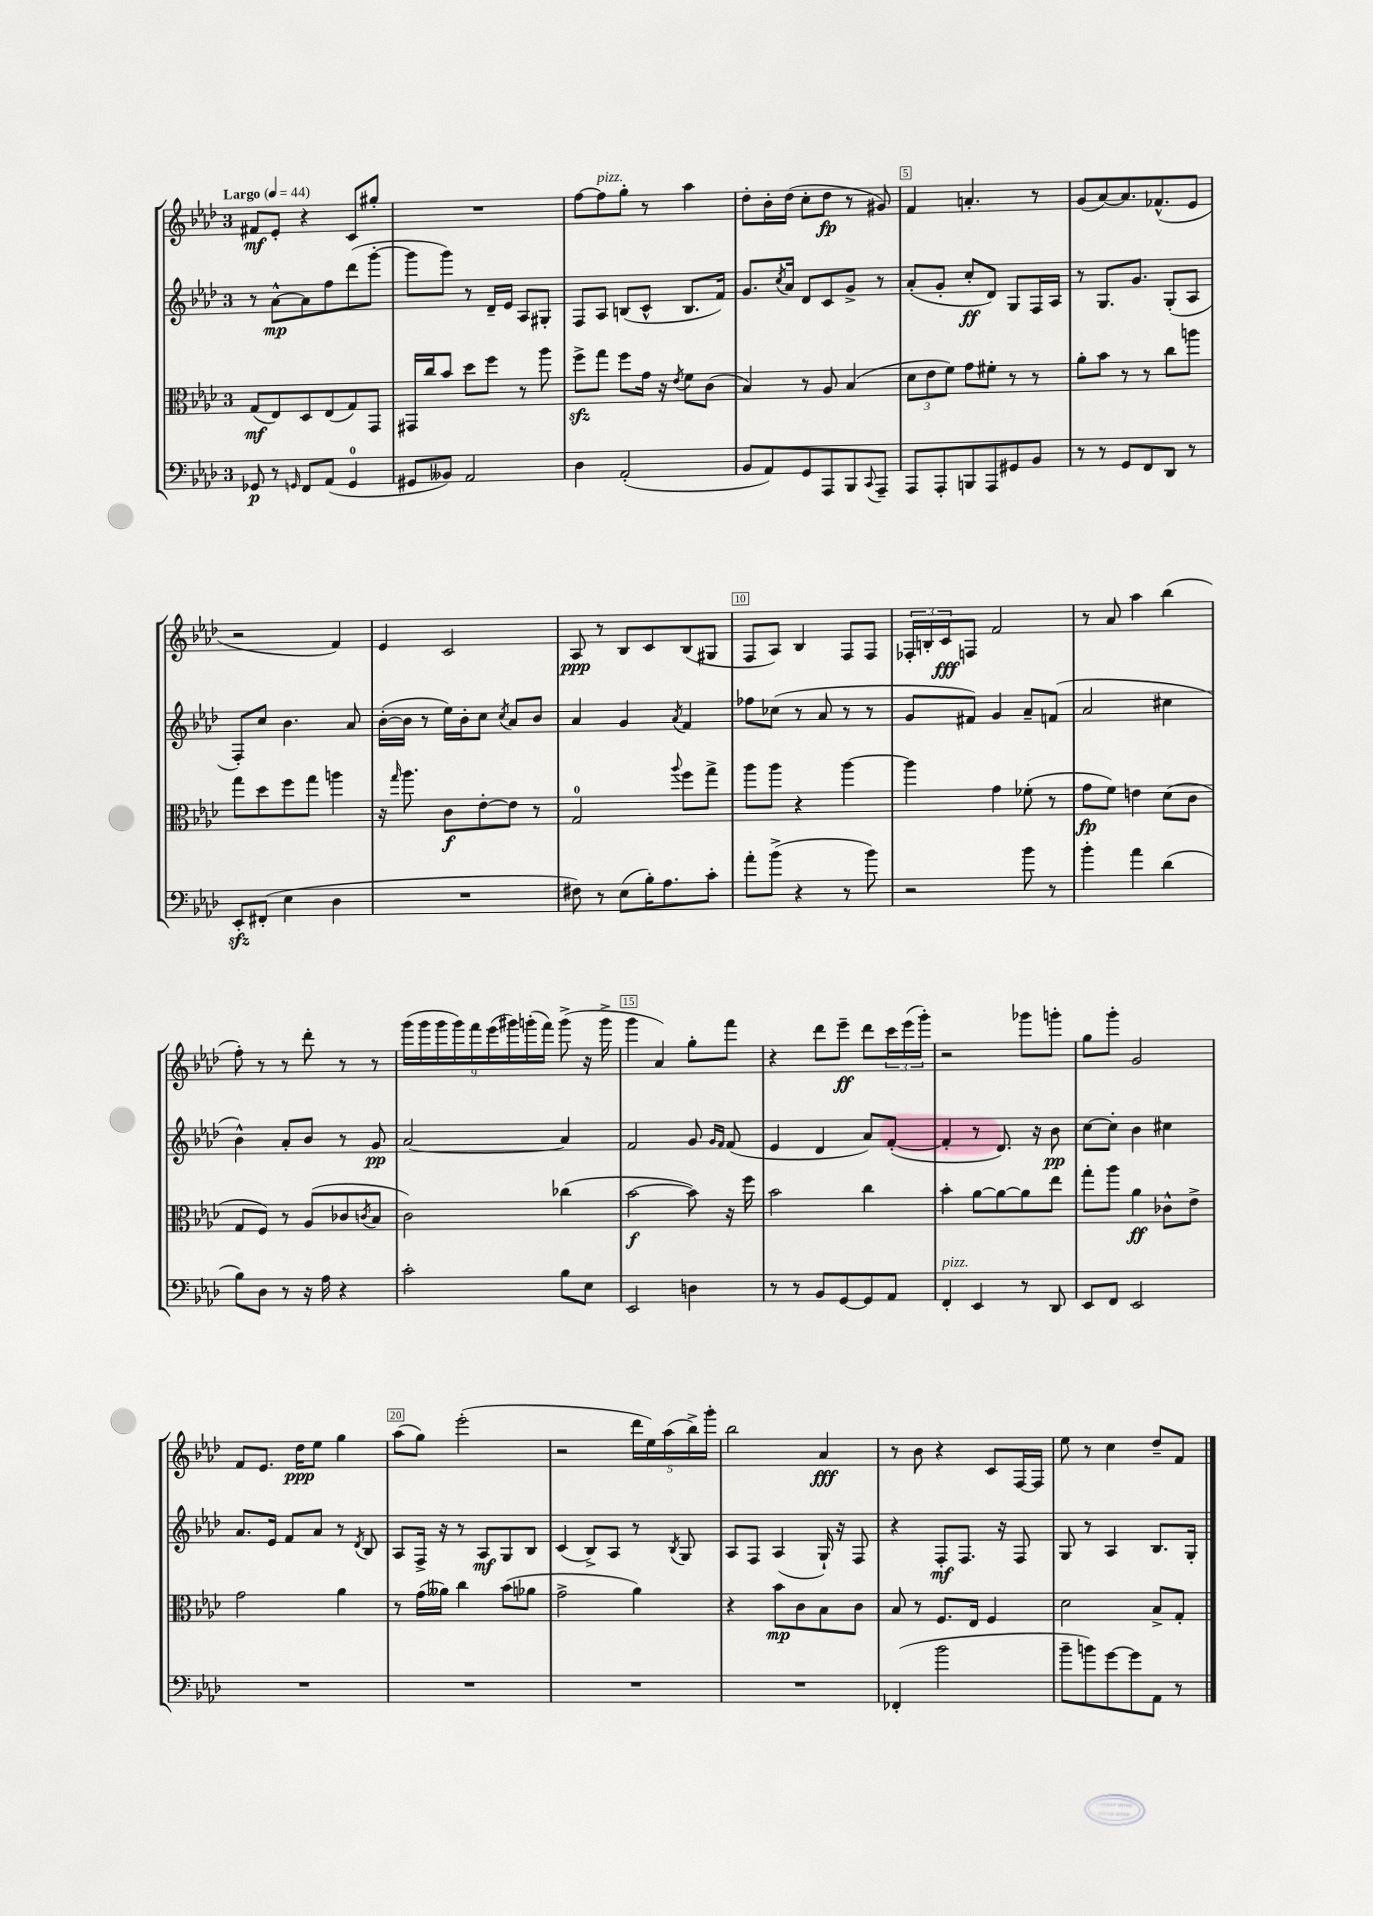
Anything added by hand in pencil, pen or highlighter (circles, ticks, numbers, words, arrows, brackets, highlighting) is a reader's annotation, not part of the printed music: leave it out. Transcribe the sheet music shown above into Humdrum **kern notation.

**kern	**dynam	**kern	**dynam	**kern	**dynam	**kern	**dynam
*part4	*part4	*part3	*part3	*part2	*part2	*part1	*part1
*staff4	*staff4	*staff3	*staff3	*staff2	*staff2	*staff1	*staff1
*clefF4	*	*clefC3	*	*clefG2	*	*clefG2	*
*k[b-e-a-d-]	*	*k[b-e-a-d-]	*	*k[b-e-a-d-]	*	*k[b-e-a-d-]	*
*M3/4	*	*M3/4	*	*M3/4	*	*M3/4	*
*MM44	*	*MM44	*	*MM44	*	*MM44	*
=1	=1	=1	=1	=1	=1	=1	=1
!	!	!	!	!	!	!LO:TX:a:B:t=Largo	!
8GG-X/	p	(8G/L	mf	8r	.	8f#X/L	mf
8r	.	8E-/)	.	[8a-^^\L	mp	8e-'/J	.
16qqGGn/	.	.	.	.	.	.	.
8FF/L	.	8D-/	.	8a-\]	.	4r	.
(8AA-/J	.	(8E-/	.	8ff\	.	.	.
4GG/	.	8G/)	.	(8ddd-\	.	8c/L	.
.	.	8GG/J	.	[8ggg'\J	.	8gg#X'/J	.
=2	=2	=2	=2	=2	=2	=2	=2
8GG#X/L	.	16GG#X/LL	.	8ggg\L]	.	2.r	.
.	.	16cc/J	.	.	.	.	.
8BB--X/J)	.	8b-/J	.	8ggg\J)	.	.	.
2AA-/	.	8dd-\L	.	8r	.	.	.
.	.	8ff\J	.	16d-~/LL	.	.	.
.	.	.	.	16e-/JJ	.	.	.
.	.	8r	.	8A-/L	.	.	.
.	.	8aa-\	.	8G#X'/J	.	.	.
=3	=3	=3	=3	=3	=3	=3	=3
4D-\	.	8ffzz^\L	.	8F/L	.	[8ff\L	.
!	!	!	!	!	!	!LO:TX:a:i:t=pizz.	!
.	.	8gg\J	.	8A-/J	.	8ff\]	.
(2AA-'/	.	8ff\L	.	(8Bn/L	.	8gg'\J	.
.	.	16g\Jk	.	8c^^/J	.	8r	.
.	.	16r	.	.	.	.	.
.	.	8qe-/	.	.	.	.	.
.	.	8f\L	.	8.B/L	.	4aa-\	.
.	.	(8c\J	.	.	.	.	.
.	.	.	.	16f/Jk)	.	.	.
=4	=4	=4	=4	=4	=4	=4	=4
8BB-/L	.	4B-/)	.	8.g/L	.	8dd-'\L	.
8AA-/)	.	.	.	.	.	16b-'\L	.
.	.	.	.	8qcc/	.	.	.
.	.	.	.	16a-/Jk	.	(16dd-\JJ	.
8GG/	.	8r	.	8d-/L	.	8cc'\L	.
8AAA-/	.	8A-/	.	8c/	.	8dd-\J	fp
8BBB-/	.	(4B-/	.	8g^/J	.	8r	.
8qqCC/	.	.	.	.	.	.	.
8AAA-~/J	.	.	.	8r	.	8g#X/)	.
=5	=5	=5	=5	=5	=5	=5	=5
8AAA-/L	.	12d-\L	.	(8a-'/L	.	4f/	.
.	.	12e-\	.	.	.	.	.
8AAA-'/	.	.	.	8g'/J	.	.	.
.	.	12f\J)	.	.	.	.	.
8BBBn/	.	8g\L	.	8cc'/L	ff	4.an'/	.
8AAA-/	.	8f#X'\J	.	8d-/J)	.	.	.
8GG#X/	.	8r	.	8G/L	.	.	.
8BB-/J	.	8r	.	16F/L	.	8r	.
.	.	.	.	16A-/JJ	.	.	.
=6	=6	=6	=6	=6	=6	=6	=6
8r	.	8a-'\L	.	8r	.	(8g/L	.
8r	.	8b-\J	.	8.G/L	.	[8a-/)	.
8GG/L	.	8r	.	.	.	8.a-/]	.
.	.	.	.	8.g/J	.	.	.
8FF/	.	8r	.	.	.	.	.
.	.	.	.	.	.	(8.f-X^^/	.
8DD-/J	.	8cc\L	.	(8G'/L	.	.	.
8r	.	8aan\J	.	8A-/J	.	8e-/J	.
!!LO:LB:g=z
=7	=7	=7	=7	=7	=7	=7	=7
8EE-zz'/L	.	8gg\L	.	8F'/L)	.	2r	.
(8FF#X'/J	.	8dd-\	.	8cc/J	.	.	.
4E-\	.	8ff\	.	4.b-\	.	.	.
.	.	8gg\J	.	.	.	.	.
4D-\	.	4aan\	.	.	.	4f/)	.
.	.	.	.	8a-/	.	.	.
=8	=8	=8	=8	=8	=8	=8	=8
2.r	.	16r	.	([16b-'\LL	.	4e-/	.
.	.	16qqgg/	.	.	.	.	.
.	.	8.aa-\	.	16b-\JJ]	.	.	.
.	.	.	.	8r	.	.	.
.	.	8c\L	f	16ee-\LL)	.	2c/	.
.	.	.	.	16b-'\J	.	.	.
.	.	[8e-'\	.	8cc\J	.	.	.
.	.	.	.	8qcc/	.	.	.
.	.	8e-\J]	.	8a-/L	.	.	.
.	.	8r	.	8b-/J	.	.	.
=9	=9	=9	=9	=9	=9	=9	=9
8F#X\)	.	2G/	.	4a-/	.	8A-/	ppp
8r	.	.	.	.	.	8r	.
(8E-\L	.	.	.	4g/	.	8B-/L	.
16B-'\K)	.	.	.	.	.	8c/	.
8.A-\	.	.	.	.	.	.	.
.	.	8qqaa-/	.	8qa-/	.	.	.
.	.	8ff\L	.	4f/	.	(8B-/	.
8c'\J	.	8gg^\J	.	.	.	8G#X/J	.
=10	=10	=10	=10	=10	=10	=10	=10
8a-'\L	.	8aa-\L	.	8ff-X\L	.	8F/L	.
(8b-^\J	.	8aa-\J	.	(8cc-X\J	.	8A-/J)	.
4r	.	4r	.	8r	.	4B-/	.
.	.	.	.	8a-/	.	.	.
8r	.	[4aa-\	.	8r	.	8F/L	.
8b-\)	.	.	.	8r	.	8F/J	.
=11	=11	=11	=11	=11	=11	=11	=11
2r	.	4aa-\]	.	8g/L	.	24F-X'/LL	.
.	.	.	.	.	.	24Bn'/	.
.	.	.	.	.	.	24c/J	fff
.	.	.	.	8f#X/J)	.	8Fn/J	.
.	.	4g\	.	4g/	.	2f/	.
8b-\	.	(8f-X'\	.	8a-~/L	.	.	.
8r	.	8r	.	(8fn/J	.	.	.
=12	=12	=12	=12	=12	=12	=12	=12
4b-'\	.	8g\L	fp	2a-/	.	8r	.
.	.	8f\J)	.	.	.	8a-/	.
4a-\	.	4en\	.	.	.	4aa-\	.
(4d-\	.	(8d-\L	.	4cc#X\	.	(4bb-\	.
.	.	8c\J	.	.	.	.	.
!!LO:LB:g=z
=13	=13	=13	=13	=13	=13	=13	=13
8B-\L)	.	8G/L	.	4b-^^\)	.	8ff'\)	.
8D-\J	.	8F/J)	.	.	.	8r	.
8r	.	8r	.	8a-'/L	.	8r	.
16r	.	(8A-/L	.	8b-/J	.	8ddd-'\	.
16A-\	.	.	.	.	.	.	.
4r	.	8c-X/	.	8r	.	8r	.
.	.	8qcn/	.	.	.	.	.
.	.	8B-/J	.	8g/	pp	8r	.
=14	=14	=14	=14	=14	=14	=14	=14
2c'\	.	2c\)	.	[2a-/	.	(18ggg\LL	.
.	.	.	.	.	.	18ggg\	.
.	.	.	.	.	.	18ggg\	.
.	.	.	.	.	.	18ggg\)	.
.	.	.	.	.	.	18fff\	.
.	.	.	.	.	.	(18eee-\	.
.	.	.	.	.	.	18ggg#X\)	.
.	.	.	.	.	.	(18gggn'\	.
.	.	.	.	.	.	18fff\JJ)	.
8B-\L	.	(4cc-X\	.	4a-/]	.	(8ggg^\	.
8E-\J	.	.	.	.	.	16r	.
.	.	.	.	.	.	16ggg^\	.
=15	=15	=15	=15	=15	=15	=15	=15
2EE-/	.	[2b-\	f	2f/	.	4ggg\	.
.	.	.	.	.	.	4a-/)	.
4Dn\	.	8b-\])	.	8g/	.	8gg'\L	.
.	.	.	.	16qqg/LL	.	.	.
.	.	.	.	16qqf/JJ	.	.	.
.	.	16r	.	(8f/	.	8fff\J	.
.	.	16ff\	.	.	.	.	.
=16	=16	=16	=16	=16	=16	=16	=16
8r	.	2b-\	.	4e-/	.	4r	.
8r	.	.	.	.	.	.	.
8BB-/L	.	.	.	4d-/	.	8ddd-\L	.
[8GG/	.	.	.	.	.	8eee-~\J	ff
8GG/]	.	4cc\	.	8a-/L)	.	8ddd-\L	.
8AA-/J	.	.	.	([8f'/J	.	24ccc\L	.
.	.	.	.	.	.	(24eee-\	.
.	.	.	.	.	.	24ggg'\JJ)	.
=17	=17	=17	=17	=17	=17	=17	=17
!LO:TX:a:i:t=pizz.	!	!	!	!	!	!	!
4FF'/	.	4b-'\	.	4f'/]	.	2r	.
4EE-/	.	[8a-\L	.	8r	.	.	.
.	.	8a-\_	.	8.d-/)	.	.	.
8r	.	8a-\]	.	.	.	8ggg-X\L	.
.	.	.	.	16r	.	.	.
8DD-/	.	8ee-\J	.	8b-\	pp	8gggn'\J	.
=18	=18	=18	=18	=18	=18	=18	=18
8EE-/L	.	8gg'\L	.	[8cc\L	.	8gg\L	.
8FF/J	.	8aa-\J	.	8cc'\J]	.	8ggg'\J	.
2EE-/	.	4a-\	ff	4b-\	.	2g/	.
.	.	8c-X^^\L	.	4cc#X\	.	.	.
.	.	8e-^\J	.	.	.	.	.
!!LO:LB:g=z
=19	=19	=19	=19	=19	=19	=19	=19
2.r	.	2g\	.	8.a-/L	.	8f/L	.
.	.	.	.	.	.	8.e-/J	.
.	.	.	.	16e-/Jk	.	.	.
.	.	.	.	8f/L	.	.	.
.	.	.	.	.	.	16dd-\KL	ppp
.	.	.	.	8a-/J	.	8ee-\J	.
.	.	4a-\	.	8r	.	4gg\	.
.	.	.	.	8qd-/	.	.	.
.	.	.	.	8B-/	.	.	.
=20	=20	=20	=20	=20	=20	=20	=20
2.r	.	8r	.	8A-/L	.	(8aa-\L	.
.	.	(16g\LL	.	16F^/Jk	.	8gg\J)	.
.	.	16a--X\JJ)	.	16r	.	.	.
.	.	4cc\	.	8r	.	(2eee-'\	.
.	.	.	.	8A-/L	mf	.	.
.	.	(8b-\L	.	8G/	.	.	.
.	.	8a-X\J	.	8B-/J	.	.	.
=21	=21	=21	=21	=21	=21	=21	=21
2.r	.	2g^\	.	(4c/	.	2r	.
.	.	.	.	8B-^/L)	.	.	.
.	.	.	.	8A-/J	.	.	.
.	.	4a-\)	.	8r	.	20ddd-\LL	.
.	.	.	.	.	.	20ee-\)	.
.	.	.	.	.	.	(20aa-\	.
.	.	.	.	8qB-/	.	.	.
.	.	.	.	8G/	.	.	.
.	.	.	.	.	.	20bb-^\)	.
.	.	.	.	.	.	20ggg'\JJ	.
=22	=22	=22	=22	=22	=22	=22	=22
2.r	.	4r	.	8A-/L	.	2bb-\	.
.	.	.	.	8F/J	.	.	.
.	.	8b-\L	mp	(4A-/	.	.	.
.	.	8c\	.	.	.	.	.
.	.	8B-\	.	16G`/)	.	4a-/	fff
.	.	.	.	16r	.	.	.
.	.	8c\J	.	8F/	.	.	.
=23	=23	=23	=23	=23	=23	=23	=23
(4FF-X'/	.	8B-/	.	4r	.	8r	.
.	.	8r	.	.	.	8b-\	.
2b-\	.	8.F/L	.	8F'/L	mf	4r	.
.	.	.	.	8.F/J	.	.	.
.	.	16E-/Jk	.	.	.	.	.
.	.	4F/	.	.	.	8c/L	.
.	.	.	.	16r	.	.	.
.	.	.	.	8F/	.	[16F/L	.
.	.	.	.	.	.	16F/JJ]	.
=24	=24	=24	=24	=24	=24	=24	=24
8b-~\L	.	2d-\	.	8G/	.	8ee-\	.
8bn\)	.	.	.	8r	.	8r	.
[8g\	.	.	.	4A-/	.	4cc\	.
8g\]	.	.	.	.	.	.	.
8AA-\J	.	8B-^/L	.	8.B-/L	.	8dd-~/L	.
8r	.	8G'/J	.	.	.	8f/J	.
.	.	.	.	16G'/Jk	.	.	.
==	==	==	==	==	==	==	==
*-	*-	*-	*-	*-	*-	*-	*-
